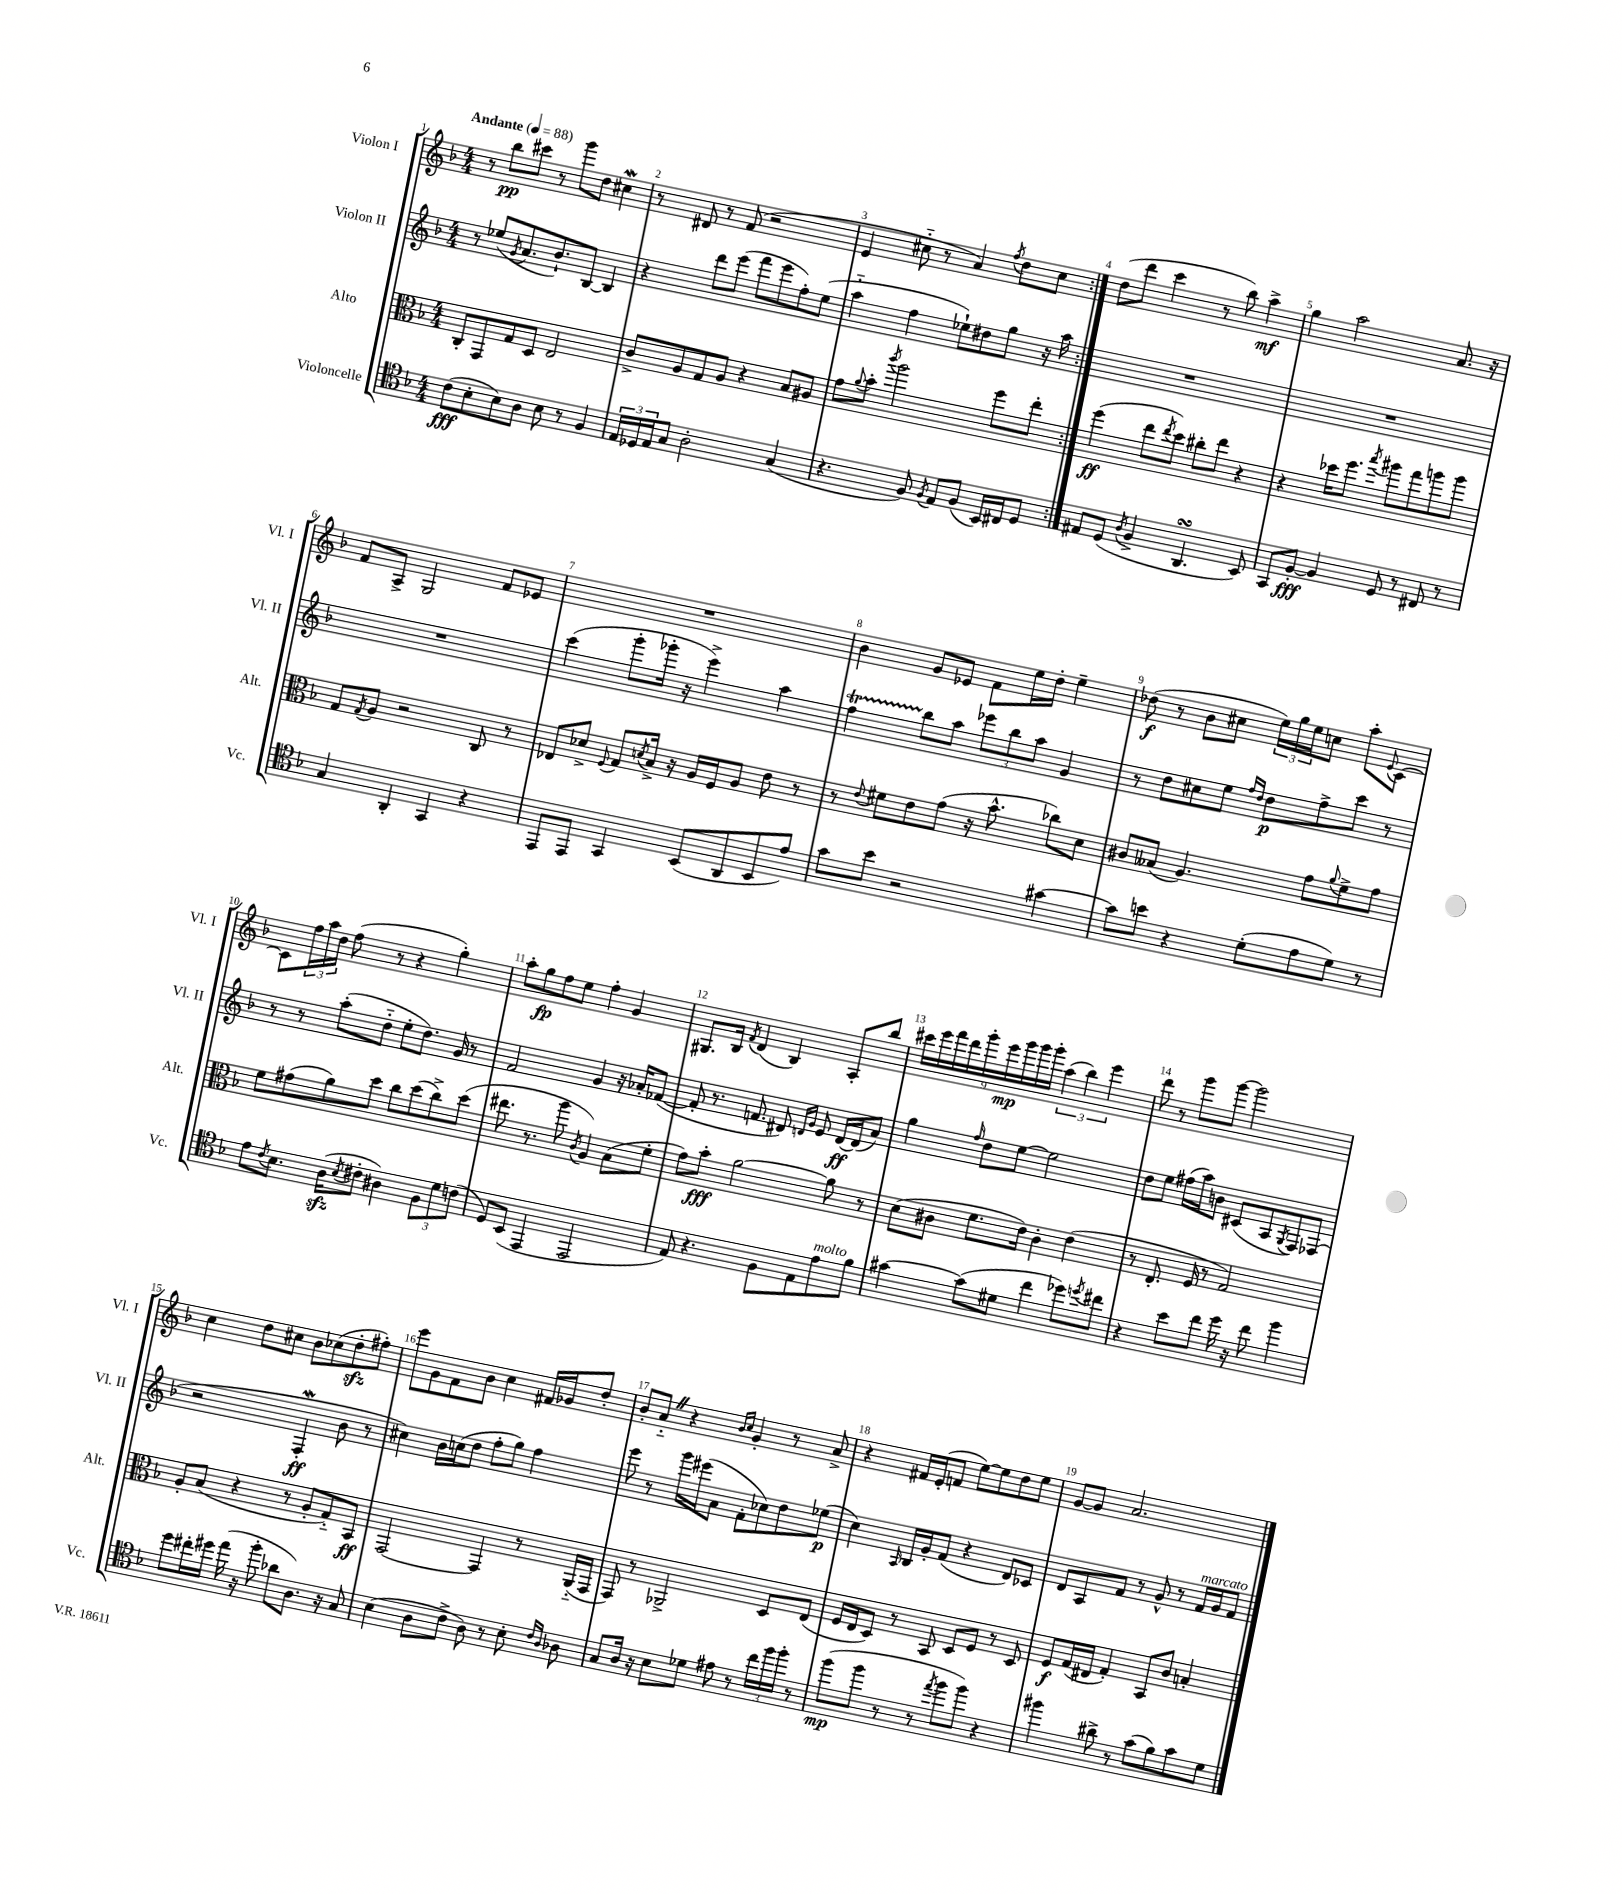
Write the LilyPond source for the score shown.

<<
\new StaffGroup <<
\new Staff = "s0" \with { instrumentName = "Violon I" shortInstrumentName = "Vl. I" } {
    \clef treble \key f \major \numericTimeSignature \time 4/4 \tempo "Andante" 4 = 88
    \repeat volta 2 { r8 bes''8\pp cis'''8 r8 g'''8 d''8 cis''4\mordent |
    r8 dis'8 r8 f'8( r2 |
    e'4 cis''8-_ r8 a'4) \acciaccatura { f''8 } d''8 cis''8 | }
    d''8( d'''8 c'''4 r8 bes''8) a''4->\mf |
    g''4 a''2 a'8. r16 |
    f'8 a8-> g2 f'8 ees'8 |
    R1 |
    bes'4 g'8 ees'8 f'8 e''16 d''16-. e''4-- |
    des''8\f( r8 bes'8 cis''8 \tuplet 3/2 { e''16) g''16 e''16 } c''8 a''8-. \appoggiatura { e'8 } c'8~ |
    c'8 \tuplet 3/2 { f''16 a''16 d''16 } f''8( r8 r4 g''4-.) |
    a''8-. g''8\fp f''8 e''8 f''4-. g'4 |
    gis8. bes16 \acciaccatura { f'8 } d'4( bes4) a8-. bes''8 |
    \tuplet 9/8 { cis'''16 e'''16 f'''16 d'''16 g'''16-. e'''16\mp g'''16 g'''16 g'''16-. } \tuplet 3/2 { a''4( bes''4) e'''4 } |
    d'''8 r8 g'''8 g'''8~ g'''2 |
    c''4 d''8 cis''8 bes'8 ces''8( d''8-.\sfz fis''8-.) |
    e'''8 g'8 f'8 bes'8 c''4 fis'16 ges'16 d''8-. |
    bes'8-. a'8-_ \once \override BreathingSign.text = \markup { \musicglyph "scripts.caesura.straight" } \breathe r4 \grace { bes'16 c''16 } g'4-. r8 a'8-> |
    r4 fis'16 e'16-.( f'8 e''8~) e''8 d''8 e''8 |
    g'8~ g'8 a'2. \bar "|." |
}
\new Staff = "s1" \with { instrumentName = "Violon II" shortInstrumentName = "Vl. II" } {
    \clef treble \key f \major \numericTimeSignature \time 4/4
    \repeat volta 2 { r8 ees''8( \acciaccatura { g'8 } a'8. bes'8.-!) bes8~ bes4 |
    r4 d'''8 e'''8( f'''8 e'''8 f''8-.) e''8( |
    a''4-_ f''4 ees''8-!) dis''8 g''8 r16 a''16 | }
    R1 |
    R1 |
    R1 |
    c'''4( g'''8-. ges'''16-. r16 e'''4->) a''4 |
    f''4\startTrillSpan bes''8\stopTrillSpan a''8 \tuplet 3/2 { ees'''8 bes''8 a''8 } g'4 |
    r8 d''8 cis''8 e''8 \grace { f''16 d''16 } d''8\p f''8-> c'''8 r8 |
    r8 r8 a''8-.( d''8-_ e''8-. d''8.) g'16 r8 |
    f'2 g'4 r16 aes'16-. fes'8~( |
    fes'8-. r8. f'8. dis'8) \grace { d'16 g'16 } e'8 d'16~\ff d'16( a'8) |
    g''4 \grace { f''16 } d''8 e''8~ e''2 |
    d''8 e''8 fis''16( a''16) b'8 cis'8( a8 \acciaccatura { g8 } f8) fes8( |
    r2 f4-.\mordent\ff bes'8 r8 |
    cis''4) bes'16 c''16( d''8 f''8-. g''8) f''4 |
    e'''8 r8 g'''16 eis'''16( a'8 f'8-. ces''8) d''8 ees''8\p( |
    c''4) \grace { a16 } bes16 g'16-. f'8( r4 d'8) ces'8 |
    d'8 a8 f'8 r8 g'8-^ r8 f'16^\markup { \italic "marcato" } g'16 f'8 \bar "|." |
}
\new Staff = "s2" \with { instrumentName = "Alto" shortInstrumentName = "Alt." } {
    \clef alto \key f \major \numericTimeSignature \time 4/4
    \repeat volta 2 { c8-. g,8 g8 d8 e2 |
    c'8-> a8 g8 a8 r4 bes8 ais8 |
    g'8 \appoggiatura { a'8 } bes'8-. \acciaccatura { c'''8 } a''2 f''8 e''8-. | }
    f''4\ff( e''8 \acciaccatura { e''8 } d''8) cis''8-. e''8 r4 |
    r4 des''16 f''8. \acciaccatura { bes''8 } ais''8 g''8 a''8 a''8 |
    g8 \acciaccatura { g8 } a8 r2 c8 r8 |
    ees8 des'8-> \appoggiatura { f8 } g8 \acciaccatura { d'8 } bes16-> r16 a16 f16 a8 e'8 r8 |
    r8 \appoggiatura { e'8 } fis'8 e'8 g'8( r16 bes'8.-^ ces''8) d'8 |
    cis'8 beses8( a4.) g'8 \appoggiatura { a'8 } f'8-> g'8 |
    f'8 gis'8( a'8) d''8 c''8 d''8( c''8->) d''8( |
    eis''8. r8. a''8 \acciaccatura { c'8 } a4) bes8( f'8-. |
    g'8) bes'8-.\fff a'2~ a'8 r8 |
    d'8( cis'8 f'8. e'16) cis'4-. e'4( |
    r8 e8.-. f16 r8 g2) |
    a8-. bes8( r4 r8 a8-. g8-_) bes,8\ff |
    g,2~ g,4 r8 a,16-_( g,16 |
    g,8) r8 aes,2-> d8 e8( |
    f16 e16 d8) r8 bes,8 d8 f8 r8 d8 |
    f8\f g16( eis16 g4-.) bes,8 c'8 b4-. \bar "|." |
}
\new Staff = "s3" \with { instrumentName = "Violoncelle" shortInstrumentName = "Vc." } {
    \clef tenor \key f \major \numericTimeSignature \time 4/4
    \repeat volta 2 { c'8\fff( bes8-. bes8) a8 bes8 r8 f4 |
    \tuplet 3/2 { e16 des16 e16 } g8 a2-. g4( |
    r4. f8) \acciaccatura { f8 } e8 f8( bes,16) cis16 d8 | }
    eis8 d8( \acciaccatura { a8 } f4-> a,4.\turn bes,8) |
    g,8 f8~-.\fff f4 d8 r8 cis8 r8 |
    g4 a,4-. g,4 r4 |
    e,8 e,8 g,4 bes,8( a,8 bes,8 e'8) |
    g'8 bes'8 r2 gis'4~ |
    gis'8 b'8 r4 d'8-.( e'8 d'8) r8 |
    e'8 \acciaccatura { c'8 } bes8. a16\sfz( \acciaccatura { bes8 } cis'8-. ais4) \tuplet 3/2 { f8 d'8 c'8( } |
    d8) bes,8( e,4 e,2 |
    e8) r4. f8 e8 e'8^\markup { \italic "molto" } f'8 |
    gis'4~ gis'8( dis'8 c''4 des''8) \acciaccatura { d''8 } cis''8 |
    r4 bes'8 c''8 d''16 r16 c''8 f''4 |
    d''8 cis''16-. dis''16 e''16( r16 f''8-. aes'8 a8.) r16 g8 |
    bes4( a8 c'8-> a8) r8 bes8-. \grace { c'16 a16 } aes8 |
    g8 a16 r16 bes8 des'8 eis'8 r8 \tuplet 3/2 { c''16 f''16 f''16-. } r8 |
    f''8\mp( f''8 r8 r8 \acciaccatura { e''8 } f''8 f''8) r4 |
    fis''4 ais'8-> r8 g'8( f'8) g'8 d'8 \bar "|." |
}
>>
>>
\layout { \context { \Score \override BarNumber.break-visibility = ##(#f #t #t) barNumberVisibility = #all-bar-numbers-visible } }
